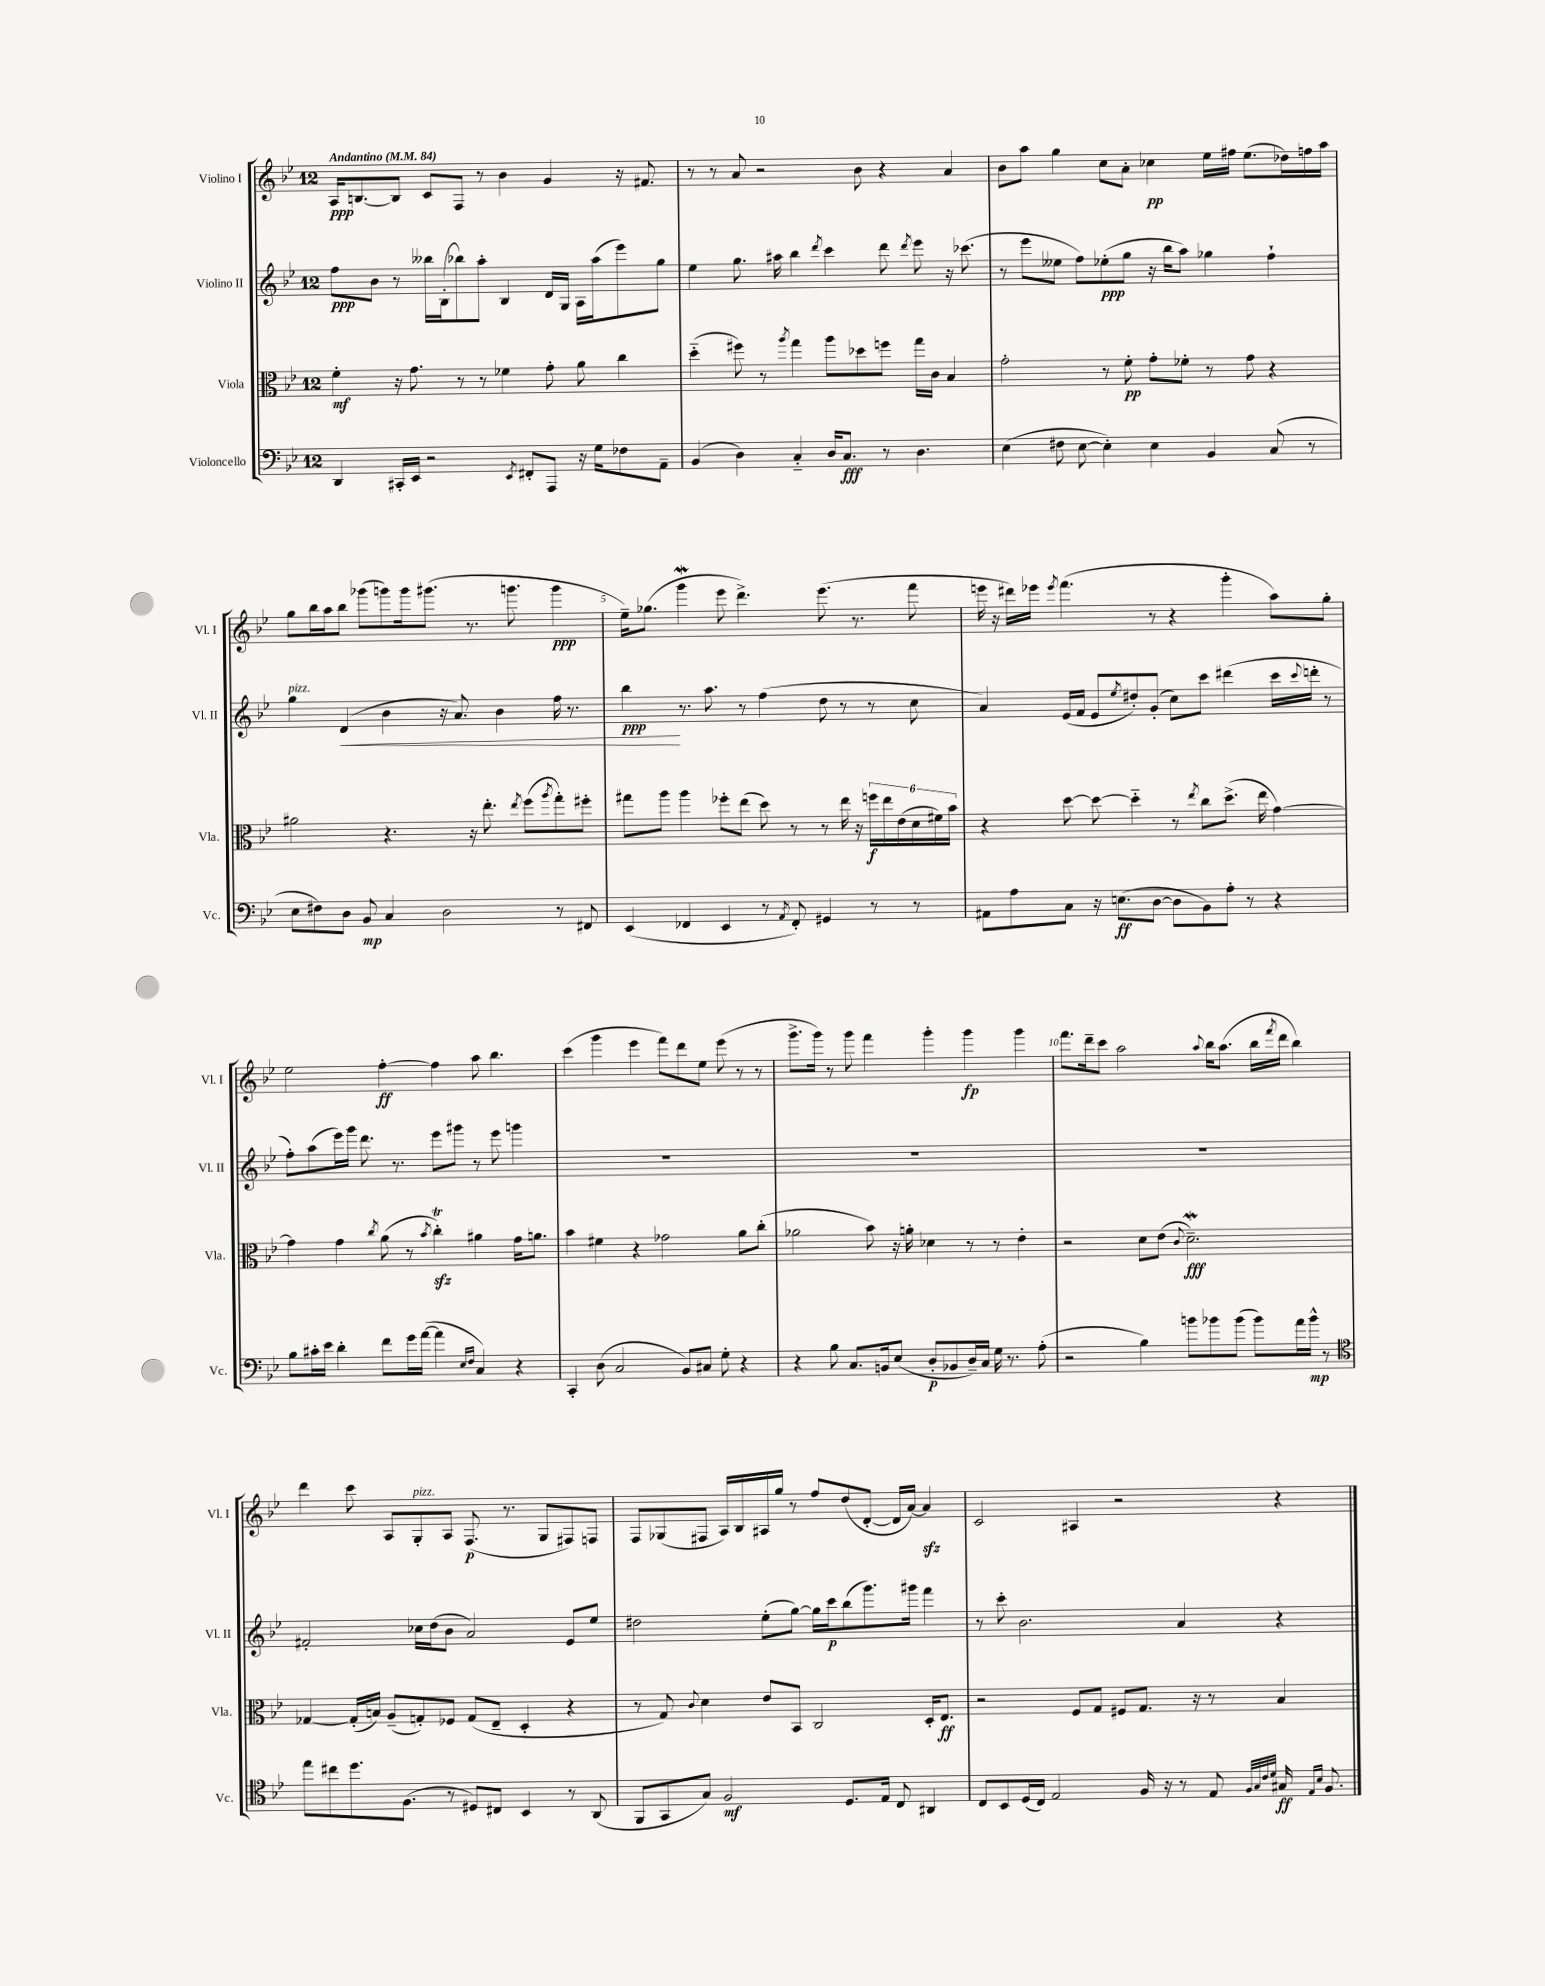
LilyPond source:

<<
\new StaffGroup <<
\new Staff = "s0" \with { instrumentName = "Violino I" shortInstrumentName = "Vl. I" } {
    \clef treble \key bes \major \once \override Staff.TimeSignature.style = #'single-digit \time 12/8 \tempo "Andantino" 4 = 84
    a16\ppp b8.~ b8 c'8 f8 r8 bes'4 g'4 r16 fis'8. |
    r8 r8 a'8 r2 bes'8 r4 a'4 |
    bes'8 a''8 g''4 c''8 a'8-. ces''4\pp ees''16 fis''16 ees''8.( des''16) f''16 a''16 |
    g''8 bes''16 a''16 bes''8 ges'''8( g'''8) g'''16 gis'''8.( r8. g'''8. g'''4\ppp |
    ees''16--) ges''8.( g'''4\mordent ees'''8 d'''4.->) ees'''8.( r8. f'''8 |
    e'''16 r16 dis'''16) ees'''16 \acciaccatura { ees'''8 } f'''4.( r8 r4 g'''4-. a''8) g''8-. |
    ees''2 f''4~-.\ff f''4 a''8 bes''4. |
    c'''4( g'''4 ees'''4 f'''8) d'''8 ees''8 ees'''8( r8 r8 |
    g'''8.-> g'''16) r8 g'''8 f'''4 g'''4-. g'''4\fp g'''4 |
    f'''8. d'''16-- c'''8 a''2 \appoggiatura { a''8 } bes''16 a''8.( bes''16 \acciaccatura { f'''8 } d'''16 bes''4) |
    d'''4 c'''8 a8 g8-.^\markup { \italic "pizz." } a8 f8.\p( r8. g8 fis8) f8 |
    f8 ges8( fis8 a16) bes16 ais16 g''16 r8 f''8 d''8( d'8~-. d'16 a'16~) a'4\sfz |
    c'2 ais4 r2 r4 \bar "|." |
}
\new Staff = "s1" \with { instrumentName = "Violino II" shortInstrumentName = "Vl. II" } {
    \clef treble \key bes \major \once \override Staff.TimeSignature.style = #'single-digit \time 12/8
    f''8\ppp bes'8 r8 beses''16 bes16-.( bes''8) a''8-. bes4 d'16 g16 a16 a''16( ees'''8) g''8 |
    ees''4 g''8. ais''16 bes''4 \acciaccatura { d'''8 } c'''4 d'''8 \acciaccatura { d'''8 } ees'''8 r16 ces'''8.( |
    r8 ees'''8 eeses''8 f''8) ees''8-.\ppp( g''8 r16 bes''16 a''8) ges''4 f''4-! |
    g''4^\markup { \italic "pizz." } d'4\<( bes'4 r16 a'8.) bes'4 f''16 r8. |
    bes''4\ppp\! r8. a''8. r8 f''4( d''8 r8 r8 c''8 |
    a'4) ees'16( f'16 ees'8 \acciaccatura { ees''8 } dis''8-.) g'8-.( c''8) c'''8 dis'''4( c'''16 \appoggiatura { c'''8 } d'''16-. r8 |
    f''8-.) a''8( ees'''16) g'''16 d'''8. r8. ees'''8 gis'''8 r8 ees'''8 g'''4 |
    R1. |
    R1. |
    R1. |
    fis'2-. ces''16 d''16( bes'8 a'2) ees'8 ees''8 |
    dis''2 ees''8-.( g''8~) g''16 c'''16\p bes''8( g'''8.) gis'''16 f'''4 |
    r8 c'''8-. bes'2. a'4 r4 \bar "|." |
}
\new Staff = "s2" \with { instrumentName = "Viola" shortInstrumentName = "Vla." } {
    \clef alto \key bes \major \once \override Staff.TimeSignature.style = #'single-digit \time 12/8
    f'4-.\mf r16 g'8. r8 r8 fes'4 g'8-. a'8 c''4 |
    d''4-_( fis''8) r8 \acciaccatura { a''8 } g''4 a''8 des''8 f''8 g''16 c'16 bes4 |
    g'2-. r8 f'8-.\pp g'8-. fes'8-. r8 g'8 r4 |
    ais'2 r4. r16 ees''8.-. \acciaccatura { ees''8 } f''8( \acciaccatura { a''8 } g''8-.) fis''8-. |
    gis''8 a''8 a''4 fes''8-. ees''8( d''8) r8 r8 ees''16 r16 \tuplet 6/4 { f''16\f ees''16 ees'16( d'16 fis'16) bes'16 } |
    r4 d''8~ d''8~ d''4-_ r8 \acciaccatura { ees''8 } c''8 d''8.->( ees''16 g'4~) |
    g'4 g'4 \acciaccatura { c''8 } a'8( r8 \acciaccatura { bes'8 } c''4-.\trill\sfz) ais'4 g'16 a'8. |
    bes'4 fis'4 r4 ges'2 a'8 c''8-.( |
    aes'2 bes'8) r16 a'16-. des'4 r8 r8 ees'4-. |
    r2 d'8 ees'8( \appoggiatura { c'8 } d'2.--\mordent\fff) |
    ges4~ ges16-.( b16) a8--( g8-.) fes8 g8( ees8-- d4-. r4 |
    r8 g8) \appoggiatura { c'8 } d'4 ees'8 bes,8 c2 d16-. ees8.\ff |
    r2 f8 g8 fis8 g8. r16 r8 bes4 \bar "|." |
}
\new Staff = "s3" \with { instrumentName = "Violoncello" shortInstrumentName = "Vc." } {
    \clef bass \key bes \major \once \override Staff.TimeSignature.style = #'single-digit \time 12/8
    d,4 cis,16-. ees,16 r2 \acciaccatura { ees,8 } fis,8-. a,,8 r16 g16 fes8 a,8-- |
    bes,4( d4) c4-_ d16 c8.\fff r8 d4. |
    ees4( fis8 ees8~ ees4-.) ees4 bes,4 c8( r8 |
    ees8 fis8) d8 bes,8\mp c4 d2 r8 fis,8 |
    ees,4( fes,4 ees,4 r8 \acciaccatura { a,8 } fes,8-.) gis,4 r8 r8 |
    ais,8 a8 c8 r16 e8.\ff( d8~ d8 bes,8) a8-. r8 r4 |
    bes8 cis'16-. ees'16 d'4-. f'8 g'16 a'16~( a'4 \grace { ees16 f16 } c4) r4 |
    c,4-. d8( c2 bes,8) cis8 g8-. r4 |
    r4 bes8 c8. b,16 ees8( d8-.\p bes,8 d16--) c16 g16 r8. a8-.( |
    r2 bes4) b'8 bes'8 bes'8( bes'8) a'16 bes'16-^\mp r8 |
    \clef tenor ees''8 cis''8 d''8. f8.( r8 dis8) cis8 bes,4 r8 a,8( |
    f,8 g,8 g8) f2\mf d8. ees16 c8 ais,4 |
    c8 bes,8 d16( c16) ees2 f16 r16 r8 ees8 \grace { f32 g32 c'32 d'32 } gis16\ff \grace { ees16 bes16 } f8. \bar "|." |
}
>>
>>
\layout { \context { \Score \override BarNumber.break-visibility = ##(#f #t #t) barNumberVisibility = #(every-nth-bar-number-visible 5) } }
